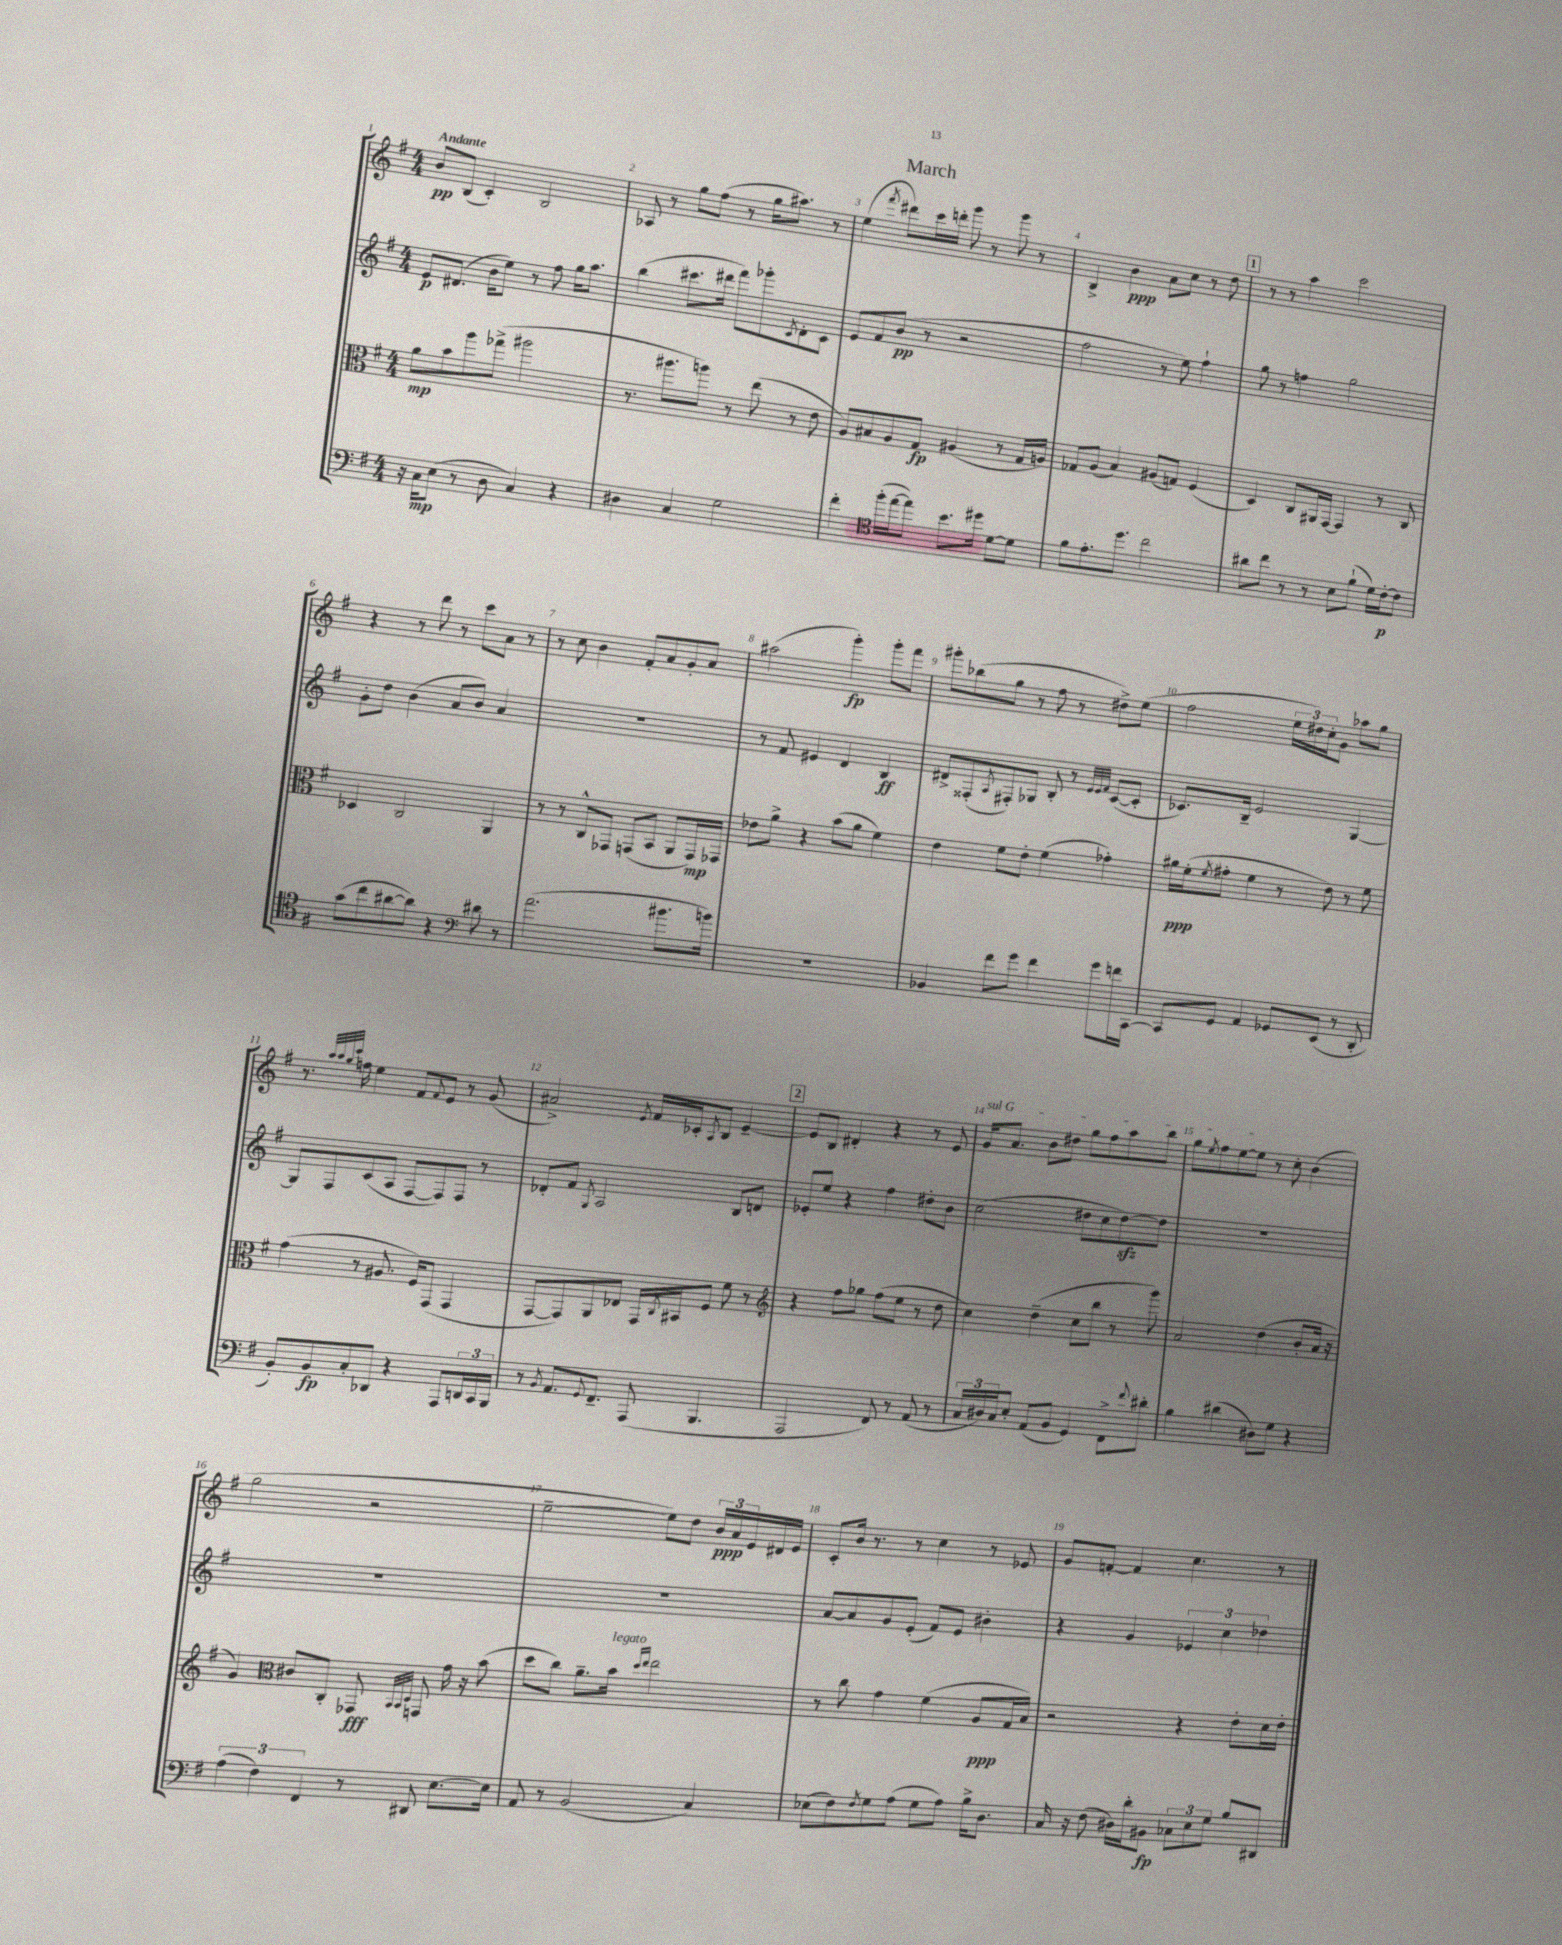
\header { title = "March" }
<<
\new StaffGroup <<
\new Staff = "s0" {
    \clef treble \key g \major \numericTimeSignature \time 4/4 \tempo "Andante"
    b'8\pp b8( c'4-.) b2 |
    aes8 r8 g''8 fis''8( r8 g''16 ais''8.) r8 |
    e''4( \acciaccatura { fis'''8 } dis'''8) c'''16 d'''16-. g'''8 r8 g'''8 r8 |
    b4-> b'4\ppp a'8 c''8 r8 d''8 |
    \mark \markup { \box "1" } r8 r8 a''4 c'''2 |
    r4 r8 d'''8 r8 c'''8 a'8 r8 |
    r8 c''8 b'4 fis'8-. a'8 g'8-. a'8 |
    ais''2( g'''4-.\fp) g'''8-. fis'''8 |
    gis'''8-. bes''8( g''8 r8 fis''8 r8 dis''8->) e''8( |
    fis''2 \tuplet 3/2 { e''16 dis''16) c''16-. } g'8 aes''8 g''8 |
    r8. \grace { a''32 a''32 g''32 c'''32 } f''16 e''4 fis'8 \appoggiatura { fis'8 } e'8 r8 g'8( |
    ais'2->) \acciaccatura { e'8 } fis'16 ces'16-. \acciaccatura { a8 } b8 e'4~-- |
    \mark \markup { \box "2" } e'8 b8 dis'4-. r4 r8 e'8 |
    \once \override TextSpanner.bound-details.left.text = \markup { \italic "sul G" } g'16\startTextSpan a'8. b'8 dis''8 g''8 fis''8 a''8 b''8 |
    g''8 \acciaccatura { e''8 } fis''8 e''8~ e''8\stopTextSpan r8 c''8-. b'4( |
    g''2 r2 |
    e''2~-- e''8) d''8 \tuplet 3/2 { b'16\ppp a'16 e'16 } dis'16 e'16 |
    c'8-. b'16 r8. r8 c''4 r8 ees'8 |
    g'8 f'8~-. f'4 c''4. r8 \bar "|." |
}
\new Staff = "s1" {
    \clef treble \key g \major \numericTimeSignature \time 4/4
    e'8\p dis'8.( b'16 e''8) r8 fis''8 g''16 a''8. |
    b''4( cis'''8. dis'''16 fis'''8) ges'''8-. \acciaccatura { c'8 } d'8-. c'8 |
    e'8 fis'8 b'8\pp( r8 r2 |
    fis''2 r8 e''8) fis''4-! |
    \mark \markup { \box "1" } g''8 r8 f''4 g''2 |
    g'8-. d''8 b'4( a'8 b'8) a'4 |
    R1 |
    r8 fis'8 eis'4 d'4 b4\ff |
    dis'8-> fisis8-.( \acciaccatura { a8 } fis8-.) ges8 b8-. r8 \grace { e'32 e'32 fis'32 } c'8~( c'8-. |
    ces'8.) b16-- e'2 g4~ |
    g8 fis8 c'8( a8 fis8~ fis8) fis8 r8 |
    des'8-. fis'8 \acciaccatura { g8 } a2 b8 d'8 |
    \mark \markup { \box "2" } ees'8-. e''8 r4 fis''4 dis''8-. b'8 |
    c''2( dis''8 c''8 dis''8~\sfz) dis''8 |
    R1 |
    R1 |
    R1 |
    a'8~ a'8 g'8 e'8-.( fis'8) e'8 bis'4-. |
    r4 g'4 \tuplet 3/2 { ees'4 c''4 des''4 } \bar "|." |
}
\new Staff = "s2" {
    \clef alto \key g \major \numericTimeSignature \time 4/4
    a'8\mp b'8 a''8 ges''8->( ais''2 |
    r8. ais''8. a''8) r8 e''8( r8 e'8 |
    a8) bis8 a8 g8\fp ais4( r8 g16 a16) |
    ges8 a8( b4) ais8( g8) fis4( |
    \mark \markup { \box "1" } d4) c8 ais,16 g,16~ g,4 r8 c8 |
    des4 c2 a,4 |
    r8 r8 c8-^ ges,8 g,8( b,8 a,8 g,16\mp) ges,16 |
    ees'8 a'8-> r4 b'8( a'8 fis'4) |
    e'4 fis'8 e'8-. fis'4( ges'4-.) |
    ais'16\ppp fis'16-.( \acciaccatura { fis'8 } gis'8-. fis'4 r8 e'8) r8 fis'8 |
    g'4( r8 ais8. fis16) g,8( g,4 |
    g,8~ g,8) a,8 ees8 g,16 \acciaccatura { c8 } bis,16 fis8 fis'8 r8 |
    \mark \markup { \box "2" } \clef treble r4 fis''8 ges''8 fis''8( e''8 r8 d''8 |
    c''4) d''4--( c''8 b''8 r8 g'''8) |
    a'2 d''4( b'8-. a'16 r16 |
    g'4) \clef alto cis'8 c8-. ges,8\fff \grace { b,32 b,32 d32 } g,8 g'16 r16 b'8( |
    d''8 c''8) a'8.-- b'16^\markup { \italic "legato" } \grace { d''16 e''16 } e''2 |
    r8 c''8 g'4 fis'4( a8\ppp g16 b16) |
    r2 r4 e'8-. d'16 e'16-. \bar "|." |
}
\new Staff = "s3" {
    \clef bass \key g \major \numericTimeSignature \time 4/4
    r16 c16\mp e8( r8 d8 c4) r4 |
    dis4 c4 g2 |
    fis'4-. \clef tenor fis''16-.( e''16~ e''8) b'8. dis''16 d'8~ d'8 |
    fis'8 e'8.-. d''8. c''2 |
    \mark \markup { \box "1" } ais'8 c''8 r8 r8 b8 fis'8-!( d'16) c'16~-.\p c'8 |
    g'8( c''8 ais'8~ ais'8) r4 \clef bass dis'8 r8 |
    a'2.( bis'8. b'16) |
    R1 |
    bes,4 fis'8 g'8 fis'4 g'8 f'16 c,16~ |
    c,8 g,8 a,4 ges,8 e,8( r8 d,8-. |
    b,8-.) b,8\fp c8-. des,8 r4 a,,8 \tuplet 3/2 { d,16 c,16 b,,16 } |
    r8 \acciaccatura { b,8 } a,8. \appoggiatura { g,8 } fis,8.-- a,,8( b,,4. |
    \mark \markup { \box "2" } a,,2 fis,8) r8 a,8( r8 |
    \tuplet 3/2 { c16 dis16) c16 } e8-. a,8( b,8 g,4) fis,8-> \appoggiatura { fis'8 } dis'8-. |
    b4 dis'4( dis8) g8 r4 |
    \tuplet 3/2 { a4( fis4) fis,4 } r8 dis,8 e8.~ e16 |
    a,8 r8 b,2( c4) |
    ees8( fis8) \acciaccatura { fis8 } g8 a8( g8 a8) b16-> d8. |
    c16 r16 fis8( dis16) d'16-. bis,8\fp \tuplet 3/2 { ces8 e8 g8 } b8 dis,8 \bar "|." |
}
>>
>>
\layout { \context { \Score \override BarNumber.break-visibility = ##(#f #t #t) barNumberVisibility = #all-bar-numbers-visible } }
